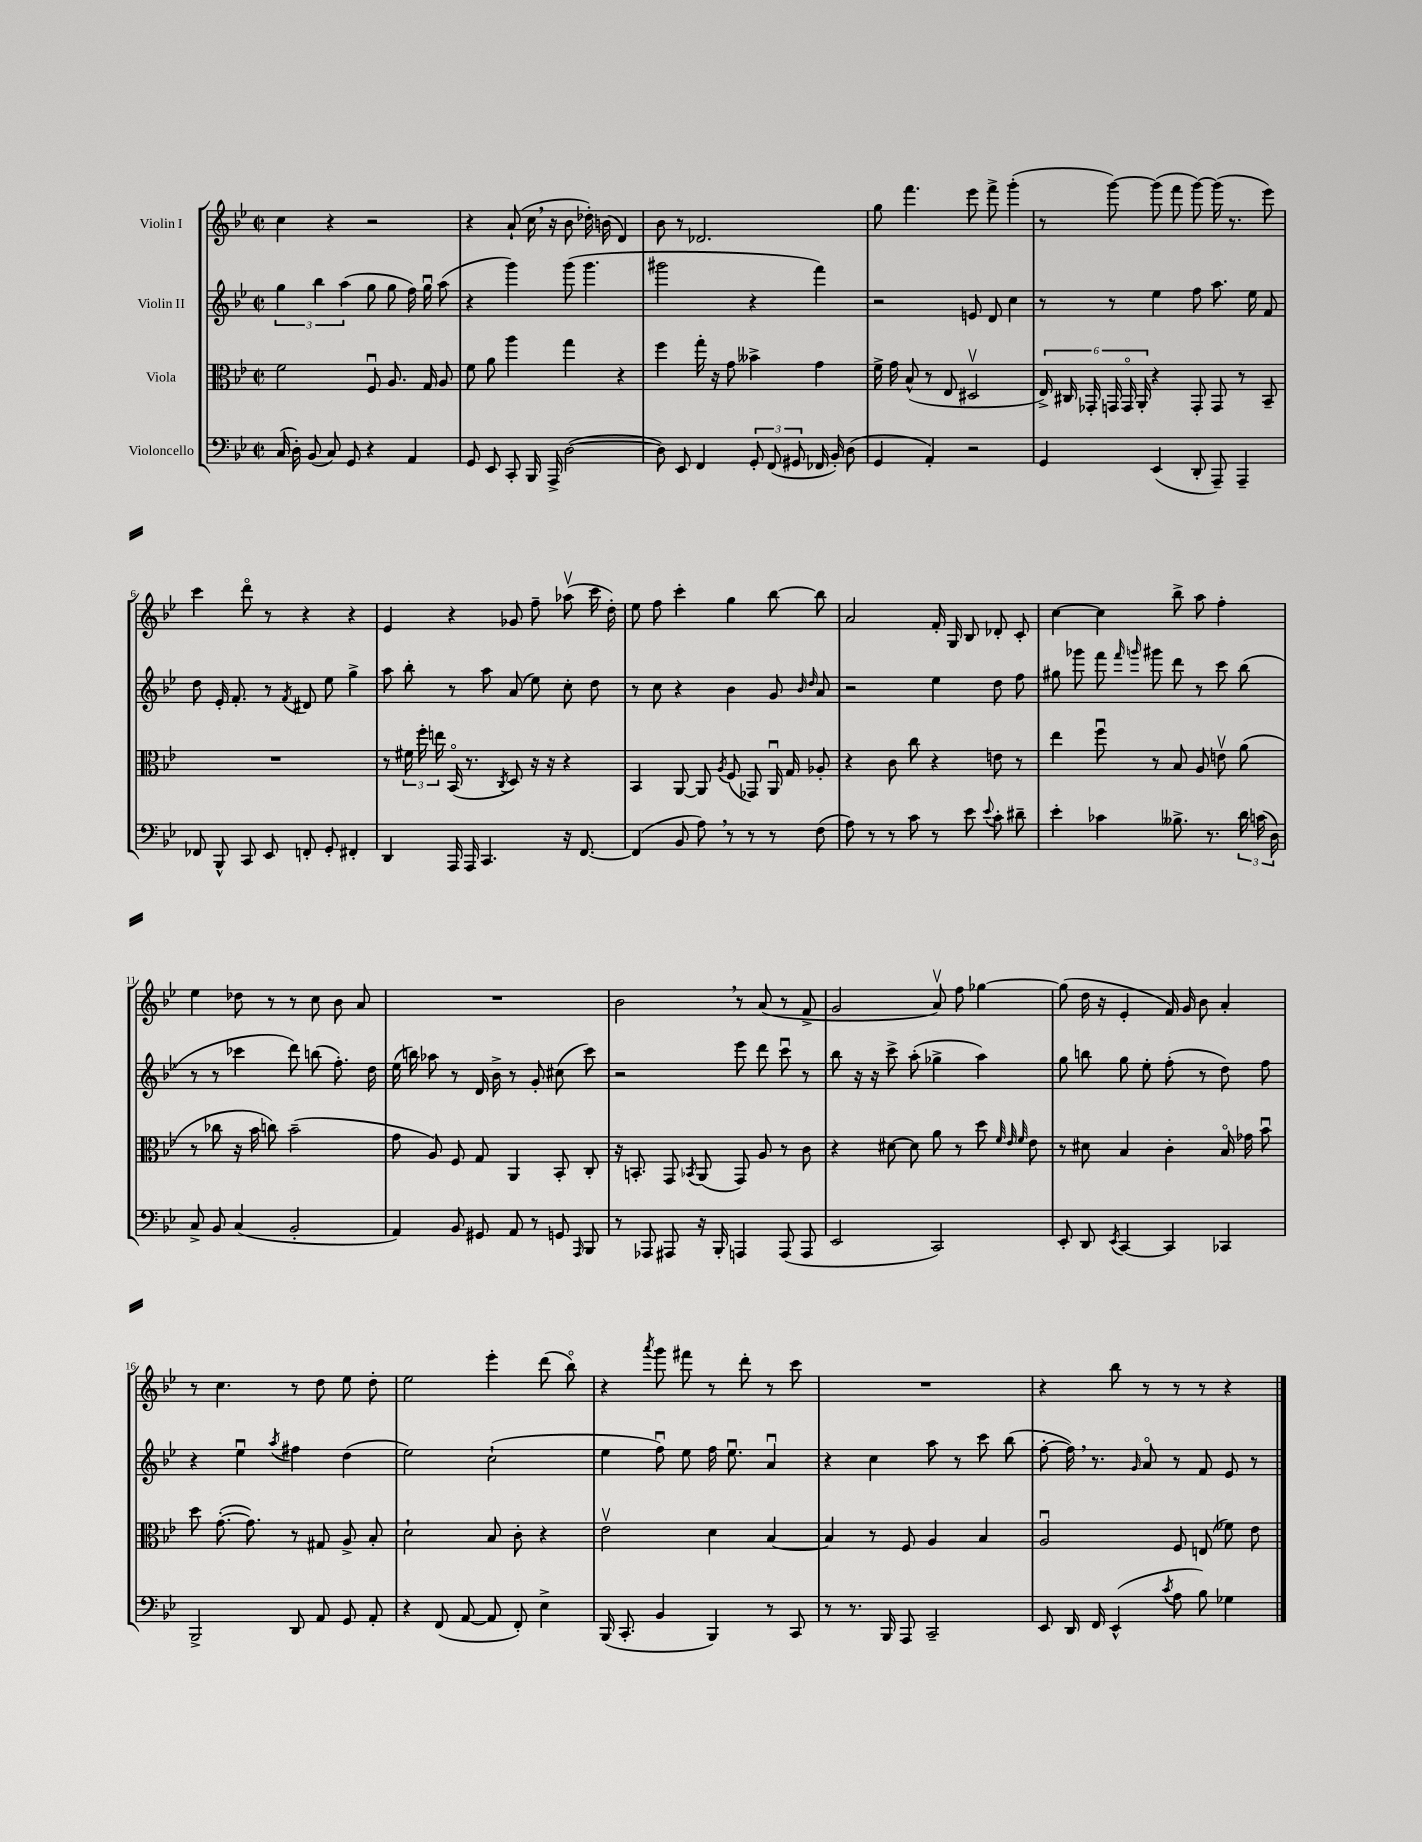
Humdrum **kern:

**kern	**kern	**kern	**kern
*staff4	*staff3	*staff2	*staff1
*clefF4	*clefC3	*clefG2	*clefG2
*k[b-e-]	*k[b-e-]	*k[b-e-]	*k[b-e-]
*M2/2	*M2/2	*M2/2	*M2/2
*met(c|)	*met(c|)	*met(c|)	*met(c|)
(16C/	2f\	6gg\	4cc\
16D'\)	.	.	.
(8BB-/	.	.	.
.	.	6bb-\	.
8C/)	.	.	4r
.	.	(6aa\	.
8GG/	.	.	.
4r	8Fu/	8gg\	2r
.	8.A/	8gg\	.
4AA/	.	16ff\)	.
.	16G/	16ggu\	.
.	8A/	(8aa\	.
=	=	=	=
8GG/	8f\	4r	4r
8EE-/	8a\	.	.
8CC'/	4aa\	4ggg\)	(8a`/
16BBB-/	.	.	16cc\
16AAA^/	.	.	16r
([2D\	4gg\	(8ggg\	8b-\
.	.	4.ggg\	16dd-'\)
.	.	.	(16b\
.	4r	.	4d/)
=	=	=	=
8D\])	4ff\	2ggg#\	8b-\
8EE-/	.	.	8r
4FF/	16gg'\	.	2.d-/
.	16r	.	.
.	8g\	.	.
12GG'/	4b--^\	4r	.
(12FF/	.	.	.
12GG#/	.	.	.
16FF-/	4g\	4fff\)	.
16BB-'/)	.	.	.
(8D\	.	.	.
=	=	=	=
4GG/	16f^\	2r	8gg\
.	16g\	.	.
.	(8B-^^/	.	4.fff\
4AA'/)	8r	.	.
.	8E-/	.	.
2r	2D#v/	8e/	8eee-\
.	.	8d/	8fff^\
.	.	4cc\	(4ggg'\
=	=	=	=
4GG/	24E-^/)	8r	8r
.	24C#/	.	.
.	24GG-'/	.	.
.	24GG/	8r	[8ggg\)
.	24GGo/	.	.
.	24AA'/	.	.
(4EE-/	4r	4ee-\	(8ggg\]
.	.	.	8fff\
8DD'/	8GG'/	8ff\	[8ggg\)
8AAA~/)	8GG/	8.aa\	(16ggg\]
.	.	.	8.r
4AAA~/	8r	.	.
.	.	16ee-\	.
.	8BB-~/	8f/	8eee-\)
=	=	=	=
8FF-/	1r	8dd\	4ccc\
8BBB-^^/	.	16e-'/	.
.	.	8.f'/	.
8CC/	.	.	8dddo\
8EE-/	.	8r	8r
.	.	8qf/	.
8FF'/	.	8d#/	4r
8GG'/	.	8ee-\	.
4FF#'/	.	4gg^\	4r
=	=	=	=
4DD/	8r	8aa\	4e-/
.	24f#\	8bb-'\	.
.	24ff'\	.	.
.	24ee\	.	.
16AAA/	(16BB-o/	8r	4r
16AAA/	8.r	.	.
4.CC/	.	8aa\	.
.	8qC/	.	.
.	8D/)	(8a/	8g-/
.	16r	8ee-\)	8ff~\
.	16r	.	.
16r	4r	8cc'\	(8aa-v\
[8.FF/	.	.	.
.	.	8dd\	16ccc\
.	.	.	16dd'\)
=	=	=	=
(4FF/]	4BB-/	8r	8ee-\
.	.	8cc\	8ff\
8BB-/	[8AA/	4r	4ccc'\
8A\)	8AA/]	.	.
.	8qA/	.	.
8r	(8F/	4b-\	4gg\
8r	8GG-/)	.	.
8r	16AAu/	8g/	[8bb-\
.	16G/	.	.
.	.	16qqb-/	.
.	.	16qqdd/	.
(8F\	8A-'/	8a/	8bb-\]
=	=	=	=
8A\)	4r	2r	2a/
8r	.	.	.
8r	8c\	.	.
8c\	8cc\	.	.
8r	4r	4ee-\	16f'/
.	.	.	16G/
8e-\	.	.	8B-/
8qqe-/	.	.	.
8c'\	8e\	8dd\	8d-'/
8d#~\	8r	8ff\	8c'/
=	=	=	=
4e-'\	4ee-\	8gg#\	[4cc\
.	.	8ggg-\	.
4c-\	8ffu\	8fff\	4cc\]
.	.	16qqfff/	.
.	.	16qqggg/	.
.	8r	8ggg#\	.
8.B--^\	8B-/	8ddd\	8bb-^\
.	8A/	8r	8aa\
8.r	.	.	.
.	8ev\	8ccc\	4ff'\
24d\	(8a\	(8bb-\	.
(24c\	.	.	.
24D\)	.	.	.
=	=	=	=
8C^/	8r	8r	4ee-\
8BB-/	8cc-\	8r	.
(4C/	16r	4ccc-\	8dd-\
.	16b-\	.	.
.	8cc\)	.	8r
2BB-'/	(2b-~\	8ddd\)	8r
.	.	(8bb\	8cc\
.	.	8.ff'\)	8b-\
.	.	.	8a/
.	.	16dd\	.
=	=	=	=
4AA/)	8g\	(16ee-\	1r
.	.	16bb\)	.
.	8A/)	8aa-\	.
8BB-/	8F/	8r	.
8GG#/	8G/	16d/	.
.	.	16b-^\	.
8AA/	4AA/	8r	.
8r	.	8g'/	.
8GG/	8BB-'/	(8cc#\	.
16qqAAA/	.	.	.
8BBB-/	8C'/	8ccc\)	.
=	=	=	=
8r	16r	2r	2b-\
.	8.BB'/	.	.
8AAA-/	.	.	.
8AAA#/	8GG/	.	.
.	8qBB-/	.	.
16r	(8AA/	.	.
16BBB-'/	.	.	.
4AAA/	8GG/)	8eee-\	8r
.	8A/	8ddd\	(8a/
(8AAA/	8r	8cccu\	8r
8AAA/	8c\	8r	8f^/
=	=	=	=
2EE-/	4r	8bb-\	2g/
.	.	16r	.
.	.	16r	.
.	[8d#\	8ccc^\	.
.	8d#\]	(8aa'\	.
2CC/)	8a\	4gg-^\	8av/)
.	8r	.	8ff\
.	8dd\	4aa\)	[4gg-\
.	32qqf/	.	.
.	32qqe-/	.	.
.	32qqf/	.	.
.	8e-\	.	.
=	=	=	=
8EE-'/	8r	8gg\	(8gg-\]
8DD/	8d#\	8bb\	16dd\
.	.	.	16r
8qEE-/	.	.	.
[4CC/	4B-/	8gg\	4e-'/
.	.	8ee-'\	.
4CC/]	4c'\	(8ff'\	16f/)
.	.	.	16g/
.	.	8r	8b-\
4CC-/	16B-o/	8dd\)	4a'/
.	16g-\	.	.
.	8b-u\	8ff\	.
=	=	=	=
2BBB-^/	8dd\	4r	8r
.	([8.g'\	.	4.cc\
.	.	4ee-u\	.
.	8.g\])	.	.
.	.	8qaa/	.
8DD/	8r	4ff#\	8r
8AA/	8G#/	.	8dd\
8GG/	8A^/	(4dd\	8ee-\
8AA'/	8B-'/	.	8dd'\
=	=	=	=
4r	2d`\	2ee-\)	2ee-\
(8FF/	.	.	.
[8AA/	.	.	.
8AA/]	8B-/	(2cc`\	4eee-'\
8FF'/)	8c'\	.	.
4E-^\	4r	.	(8ddd\
.	.	.	8bb-o\)
=	=	=	=
(16BBB-/	2e-v\	4ee-\	4r
8.CC'/	.	.	.
.	.	.	8qaaa/
4BB-/	.	8ffu\)	8ggg\
.	.	8ee-\	8fff#\
4BBB-/)	4d\	16ff\	8r
.	.	8.ee-u\	.
.	.	.	8ddd'\
8r	[4B-/	4au/	8r
8CC/	.	.	8ccc\
=	=	=	=
8r	4B-/]	4r	1r
8.r	.	.	.
.	8r	4cc\	.
16BBB-/	.	.	.
8AAA/	8F/	.	.
2CC~/	4A/	8aa\	.
.	.	8r	.
.	4B-/	8ccc\	.
.	.	(8bb-\	.
=	=	=	=
8EE-/	2Au/	[8ff'\	4r
16DD/	.	16ff\])	.
16FF/	.	8.r	.
(4EE-^^/	.	.	8bb-\
.	.	16qqg/	.
.	.	8ao/	8r
8qc/	.	.	.
8A\	8F/	8r	8r
8B-\)	(8E/	8f/	8r
4G-\	8f-\)	8e-/	4r
.	8e-\	8r	.
==	==	==	==
*-	*-	*-	*-
